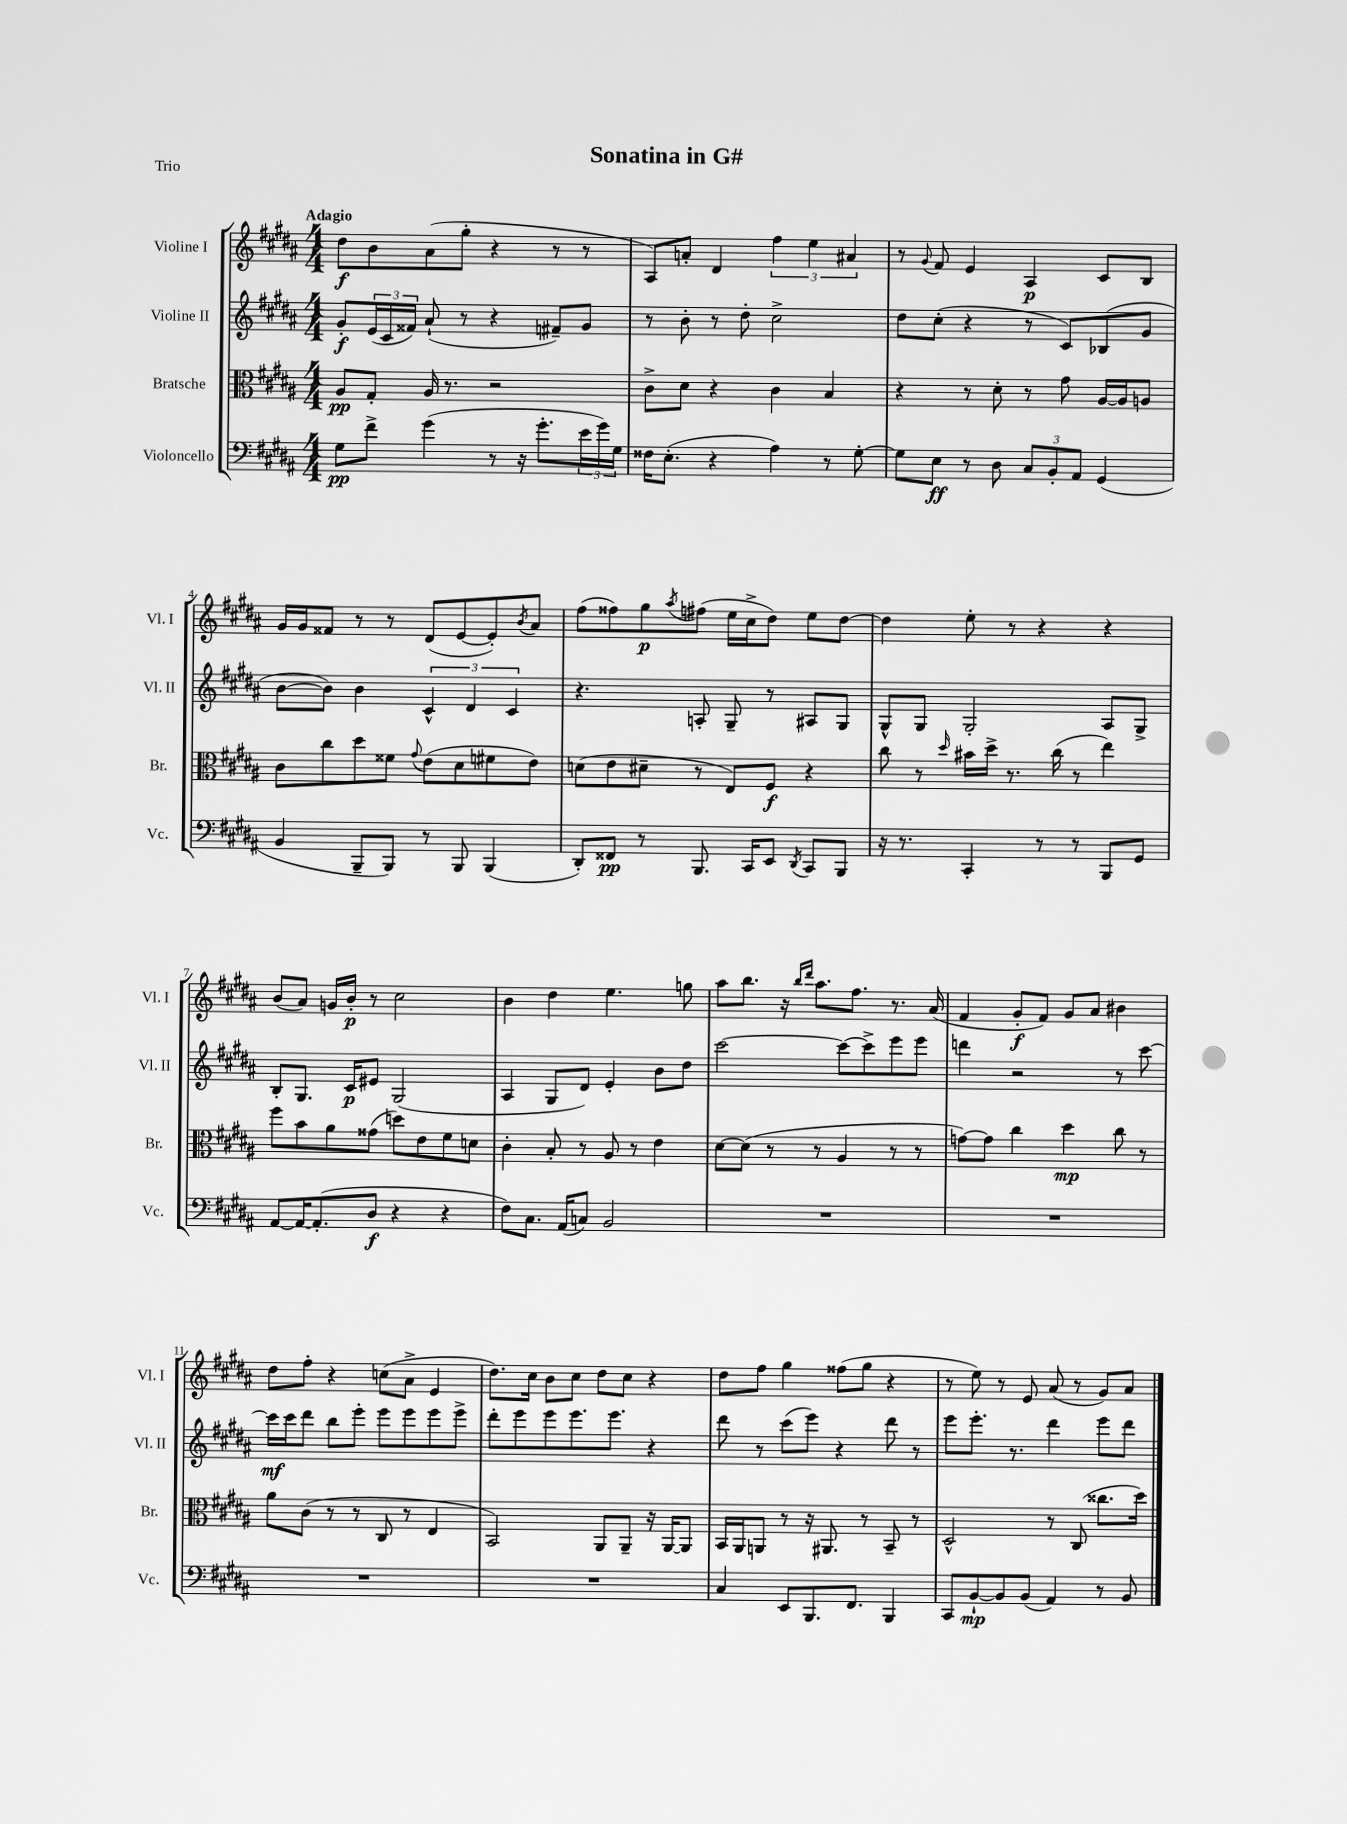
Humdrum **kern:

**kern	**kern	**kern	**kern
*staff4	*staff3	*staff2	*staff1
*clefF4	*clefC3	*clefG2	*clefG2
*k[f#c#g#d#a#]	*k[f#c#g#d#a#]	*k[f#c#g#d#a#]	*k[f#c#g#d#a#]
*M4/4	*M4/4	*M4/4	*M4/4
8G#	8A#	8g#'	8dd#
8f#^	8G#'	(24e	8b
.	.	24c#	.
.	.	24f##)	.
(4g#	16A#	(8a#`	(8a#
.	8.r	.	.
.	.	8r	8gg#'
8r	2r	4r	4r
16r	.	.	.
8.g#'	.	.	.
.	.	8f#~)	8r
24e	.	8g#	8r
24g#)	.	.	.
24G#	.	.	.
=	=	=	=
16F##	8c#^	8r	8A#)
(8.E'	.	.	.
.	8d#	8b'	8a'
4r	4r	8r	4d#
.	.	8dd#'	.
4A#)	4c#	2cc#^	6ff#
.	.	.	6ee
8r	4B	.	.
.	.	.	6a#
[8G#'	.	.	.
=	=	=	=
8G#]	4r	8dd#	8r
.	.	.	8qqg#
8E	.	(8cc#'	8f#
8r	8r	4r	4e
8D#	8d#'	.	.
12C#	8r	8r	4A#
12BB'	.	.	.
.	8g#	8c#)	.
12AA#	.	.	.
(4GG#	[16A#	(8B-	8c#
.	16A#]	.	.
.	8A	8g#	8B
=	=	=	=
4BB	8c#	[8b	16g#
.	.	.	16g#
.	8cc#	8b])	8f##
8BBB~	8dd#	4b	8r
8BBB)	8f##	.	8r
.	8qqg#	.	.
8r	(8e	6c#^^	(8d#
8BBB	8d#	.	[8e
.	.	6d#	.
(4BBB	8f#	.	8e'])
.	.	6c#	.
.	.	.	8qb
.	8e)	.	8a#
=	=	=	=
8DD#')	(8d	4.r	(8ff#
8FF##	8e	.	8ff##)
8r	8d#~	.	8gg#
.	.	.	8qaa#
8.BBB	8r	8A'	(8ff#
.	8E)	8G#~	16ee
16CC#	.	.	16cc#^
8EE	8F#	8r	8dd#)
8qDD#	.	.	.
8CC#	4r	8A#	8ee
8BBB	.	8G#	[8dd#
=	=	=	=
16r	8cc#	8G#^^	4dd#]
8.r	.	.	.
.	8r	8G#	.
.	16qqdd#	.	.
4CC#'	16b#	2G#'	8ee'
.	16dd#^	.	.
.	8.r	.	8r
8r	.	.	4r
.	(16cc#	.	.
8r	8r	.	.
8BBB	4ee)	8A#	4r
8GG#	.	8G#^	.
=	=	=	=
[8AA#	8ff#	8B'	(8b
16AA#_	8b	8.G#	8a#)
(8.AA#']	.	.	.
.	8a#	.	16g
.	.	16c#	16b'
8D#	(8g##	8e#	8r
4r	8dd)	(2G#	2cc#
.	8e	.	.
4r	8f#	.	.
.	8d	.	.
=	=	=	=
8F#)	4c#'	4A#	4b
8.C#	.	.	.
.	8B'	8G#	4dd#
(16AA#	.	.	.
8C)	8r	8d#)	.
2BB	8A#	4e'	4.ee
.	8r	.	.
.	4e	8b	.
.	.	8dd#	8gg
=	=	=	=
1r	[8d#	[2ccc#	8aa#
.	(8d#]	.	8.bb
.	8r	.	.
.	.	.	16r
.	.	.	16qqbb
.	.	.	16qqddd#
.	8r	.	8.aa#
.	4A#	8ccc#_	.
.	.	.	8.ff#
.	.	8ccc#^]	.
.	8r	8eee	8.r
.	8r	8eee	.
.	.	.	(16a#
=	=	=	=
1r	[8g)	4ddd	4f#
.	8g]	.	.
.	4cc#	2r	8g#'
.	.	.	8f#)
.	4dd#	.	8g#
.	.	.	8a#
.	8cc#	8r	4b#
.	8r	[8ccc#	.
=	=	=	=
1r	8a#	16ccc#]	8dd#
.	.	16ccc#	.
.	(8c#	8ddd#	8ff#'
.	8r	8bb	4r
.	8r	8eee'	.
.	8C#	8eee	(8cc
.	8r	8eee	8a#^
.	4E	8eee	4e
.	.	8eee^	.
=	=	=	=
1r	2BB)	8ddd#'	8.dd#)
.	.	8eee	.
.	.	.	16cc#
.	.	8eee	8b
.	.	8.eee	8cc#
.	8AA#	.	8dd#
.	.	8.eee	.
.	8AA#~	.	8cc#
.	16r	4r	4r
.	[16AA#	.	.
.	8AA#]	.	.
=	=	=	=
4C#	16BB	8ddd#	8dd#
.	16AA#	.	.
.	8AA	8r	8ff#
8EE	8r	(8ccc#	4gg#
8.BBB	16r	8eee)	.
.	8.AA#	.	.
.	.	4r	(8ff##
8.FF#	.	.	.
.	8r	.	8gg#
4BBB	8BB~	8ddd#	4r
.	8r	8r	.
=	=	=	=
8CC#	2D#^^	8eee	8r
[8BB`	.	8.eee'	8ee)
8BB]	.	.	8r
.	.	8.r	.
(8BB	.	.	8e
4AA#)	8r	4ddd#	(8a#
.	(8C#	.	8r
8r	8.cc##	8eee	8g#)
8BB	.	8ddd#	8a#
.	16dd#)	.	.
==	==	==	==
*-	*-	*-	*-
